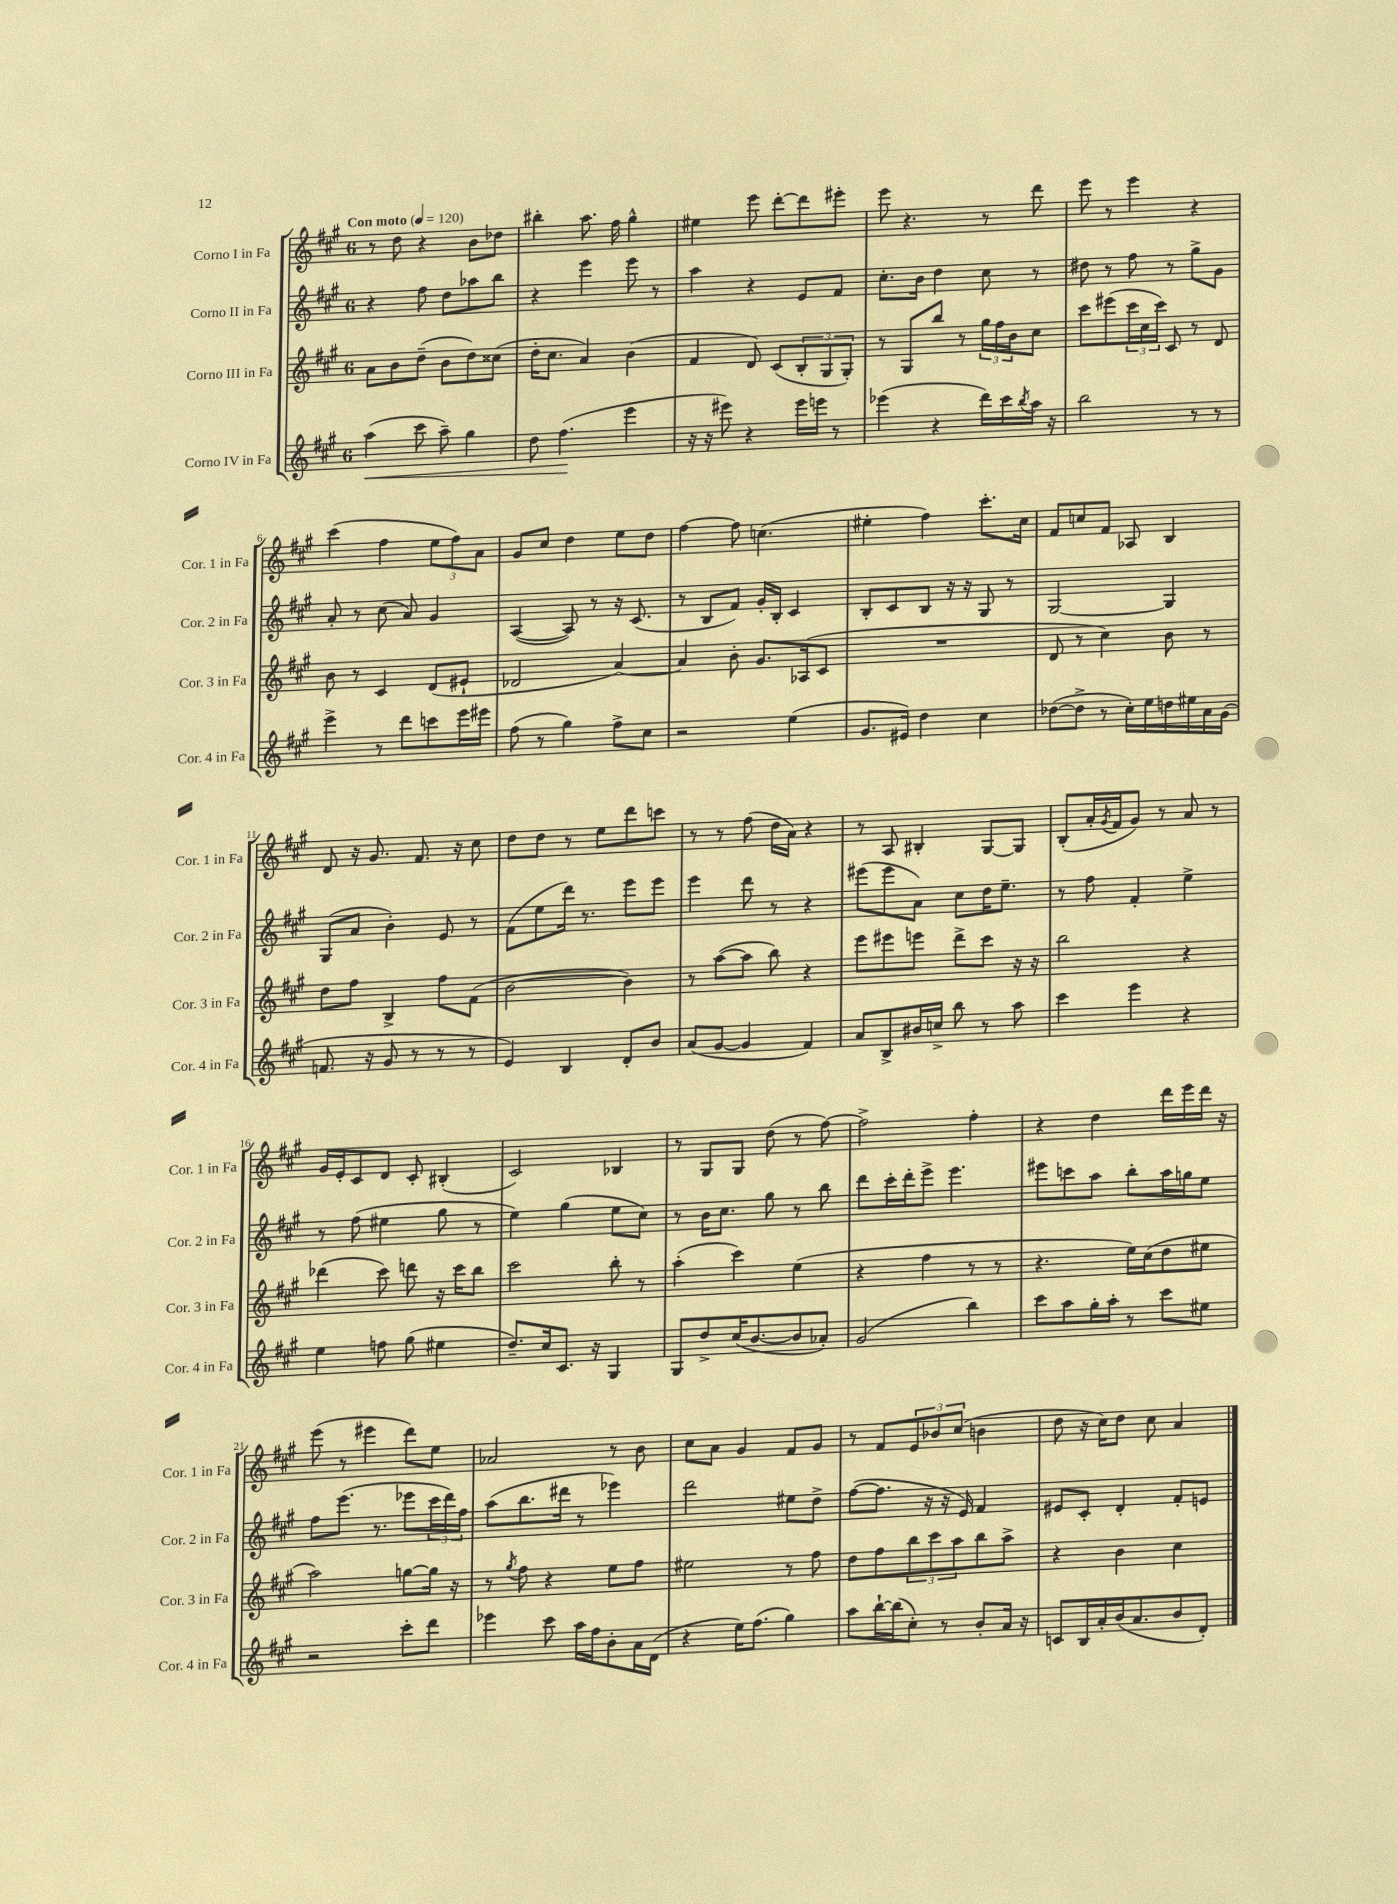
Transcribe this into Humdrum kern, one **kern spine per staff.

**kern	**kern	**kern	**kern
*staff4	*staff3	*staff2	*staff1
*clefG2	*clefG2	*clefG2	*clefG2
*k[f#c#g#]	*k[f#c#g#]	*k[f#c#g#]	*k[f#c#g#]
*M6/8	*M6/8	*M6/8	*M6/8
*MM120	*MM120	*MM120	*MM120
(4aa	8a	4r	8r
.	8b	.	8dd
8ccc#	(8dd~	8ff#	4r
8aa~)	8b	8dd	.
4gg#	8dd)	8aa-	8b
.	(8cc##	8bb	8dd-
=	=	=	=
8dd	16dd'	4r	4bb#'
.	8.cc#	.	.
(4.ff#	.	.	.
.	4a)	4eee	8.aa
.	.	.	16ff#
4eee	(4b	8eee	4gg#^^
.	.	8r	.
=	=	=	=
16r	4f#	4aa	4ee#
16r	.	.	.
8eee#)	.	.	.
4r	8d)	4r	8eee
.	(8c#	.	[8ddd'
16eee#	12B'	8e	8ddd]
16eee	.	.	.
.	12G#	.	.
8r	.	8f#	8eee#'
.	12G#')	.	.
=	=	=	=
(4eee-	8r	8.cc#'	8eee
.	8G#	.	4.r
.	.	16b	.
4r	8bb	4dd	.
.	8r	.	.
16ddd)	24gg#	8cc#	8r
.	24ff#	.	.
16ccc#	.	.	.
.	24b	.	.
8qbb	.	.	.
16aa	8cc#	8r	8ddd
16r	.	.	.
=	=	=	=
2bb	8ccc#	8dd#	8eee
.	(8eee#	8r	8r
.	24ccc#	8ff#	4eee
.	24cc#	.	.
.	24ccc#)	.	.
.	8c#	8r	.
8r	8r	8gg#^	4r
8r	8d	8g#	.
=	=	=	=
4eee^	8b	8a'	(4ccc#
.	8r	8r	.
8r	4c#	(8cc#	4ff#
8ddd	.	8a)	.
8ccc	(8d	4g#	12ee
.	.	.	12ff#)
16eee	8e#`	.	.
.	.	.	12a
16eee#	.	.	.
=	=	=	=
(8ff#	2d-	([4A	8g#
8r	.	.	8cc#
4gg#)	.	8A])	4dd
.	.	8r	.
8ff#^	[4a)	16r	8ee
.	.	(8.c#	.
8cc#	.	.	8dd
=	=	=	=
2r	4a]	8r	[4ff#
.	.	8B	.
.	8b'	8f#)	8ff#]
.	8.g#	16g#'	(4.cc
.	.	16B'	.
(4ee	.	4c#	.
.	(16A-	.	.
.	8c#	.	.
=	=	=	=
8.g#	2.r	8B'	4ee#'
.	.	8c#	.
16e#)	.	.	.
4dd	.	8B	4ff#)
.	.	16r	.
.	.	16r	.
4cc#	.	8G#	8.ccc#'
.	.	8r	.
.	.	.	16cc#
=	=	=	=
([8dd-	8d	[2G#	8f#
8dd-^]	8r	.	8cc
8r	4cc#)	.	8f#
16cc#')	.	.	8A-
16ee	.	.	.
16dd	8b	4G#]	4B
16ee#	.	.	.
16a	8r	.	.
(16g#	.	.	.
=	=	=	=
8.f	8dd	(8G#	8d
.	8ff#	8a	16r
16r	.	.	8.g#
8g#	4B^	4b')	.
8r	.	.	8.f#
8r	8ff#	8e	.
.	.	.	16r
8r	(8f#	8r	8cc#
=	=	=	=
4e)	[2b	(8f#	8dd
.	.	8ee	8dd
4B	.	16ddd)	8r
.	.	8.r	.
.	.	.	8ee
8d'	4b])	8eee	8ddd
8b	.	8eee	8ccc
=	=	=	=
(8a	8r	4eee	8r
[8g#	([8aa	.	8r
4g#]	8aa]	8ddd	(8ff#
.	8bb)	8r	16dd
.	.	.	16a)
4f#)	4r	4r	4r
=	=	=	=
8a	8eee	(8eee#	8r
8B^	8eee#	8eee#	8A
16b#	8eee	8a)	4B#'
16cc^	.	.	.
8bb	8ddd^	8cc#	.
8r	8ccc#	16dd	[8G#
.	.	8.ee~	.
8aa	16r	.	8G#]
.	16r	.	.
=	=	=	=
4ccc#	2bb	8r	(8B'
.	.	8ff#	16a'
.	.	.	8qg#
.	.	.	16f#
4eee	.	4f#'	8g#)
.	.	.	8r
4r	4r	4ee^	8a
.	.	.	8r
=	=	=	=
4ee	(4ddd-	8r	16g#
.	.	.	16e'
.	.	(8ff#	8c#
8ff	8ccc#)	4ee#	8d
(8gg#	8ddd	.	8c#'
4ee#	16r	8gg#	(4B#'
.	16ccc#	.	.
.	8bb	8r	.
=	=	=	=
8.dd~)	2ccc#	4ee)	2c#)
16cc#	.	.	.
8.c#	.	(4gg#	.
16r	.	.	.
4G#	8bb'	8ee	4B-
.	8r	8cc#)	.
=	=	=	=
8G#	(4aa'	8r	8r
8dd^	.	16b	8G#
.	.	8.cc#	.
(16cc#	4ccc#)	.	8G#
[8.b	.	.	.
.	.	8gg#	(8dd
8b]	(4ee	8r	8r
8a-')	.	8bb	[8ff#)
=	=	=	=
(2g#	4r	8ddd	2ff#^]
.	.	16ccc#'	.
.	.	16ddd'	.
.	4ff#	8eee^	.
.	.	4.eee	.
4bb)	8r	.	4ff#'
.	8r	.	.
=	=	=	=
8ccc#	4.r	8eee#	4r
8aa	.	8ccc	.
16gg#'	.	8aa	4dd
16aa'	.	.	.
8r	16ee)	8bb'	.
.	(16cc#	.	.
8ccc#	8dd	16aa	16ddd
.	.	16gg	16eee
8ee#	8ee#	8ee	16ddd
.	.	.	16r
=	=	=	=
2r	2aa)	8ff#	(8eee
.	.	(8.eee	8r
.	.	.	4eee#
.	.	8.r	.
8ccc#'	[8gg	8eee-	8ddd)
8ddd	16gg]	24ccc#	8ee
.	.	24ddd)	.
.	16r	.	.
.	.	24ff#	.
=	=	=	=
4eee-	8r	(8aa	2a-
.	8qgg#	.	.
.	8ff#	8.bb	.
8ccc#	4r	.	.
.	.	16ddd#	.
16aa	.	8r	.
16ff#	.	.	.
8b'	8ee	4eee-)	8r
16a	8ff#	.	8b
(16d	.	.	.
=	=	=	=
4r	2ee#	2ddd	8cc#
.	.	.	8a
16ee)	.	.	4g#
(8.ff#	.	.	.
4gg#)	8r	8ee#	8f#
.	8ff#	8dd^	8g#
=	=	=	=
8aa	8dd	([8ff#	8r
[16bb`	8ff#	8.ff#]	8f#
(16bb]	.	.	.
8cc#')	12bb	.	12e
.	.	16r	.
.	12ccc#	.	12b-
8r	.	16r	.
.	12aa	.	(12cc#
.	.	16e)	.
8b'	8bb	4f#	4b
16a	8aa^	.	.
16r	.	.	.
=	=	=	=
8c	4r	8e#	8dd
16B	.	8c#'	16r
16a'	.	.	16cc#)
(16b	4b	4d'	8dd
8.a	.	.	.
.	.	.	8cc#
8b	4cc#	8f#'	4a
8d')	.	8e	.
==	==	==	==
*-	*-	*-	*-
